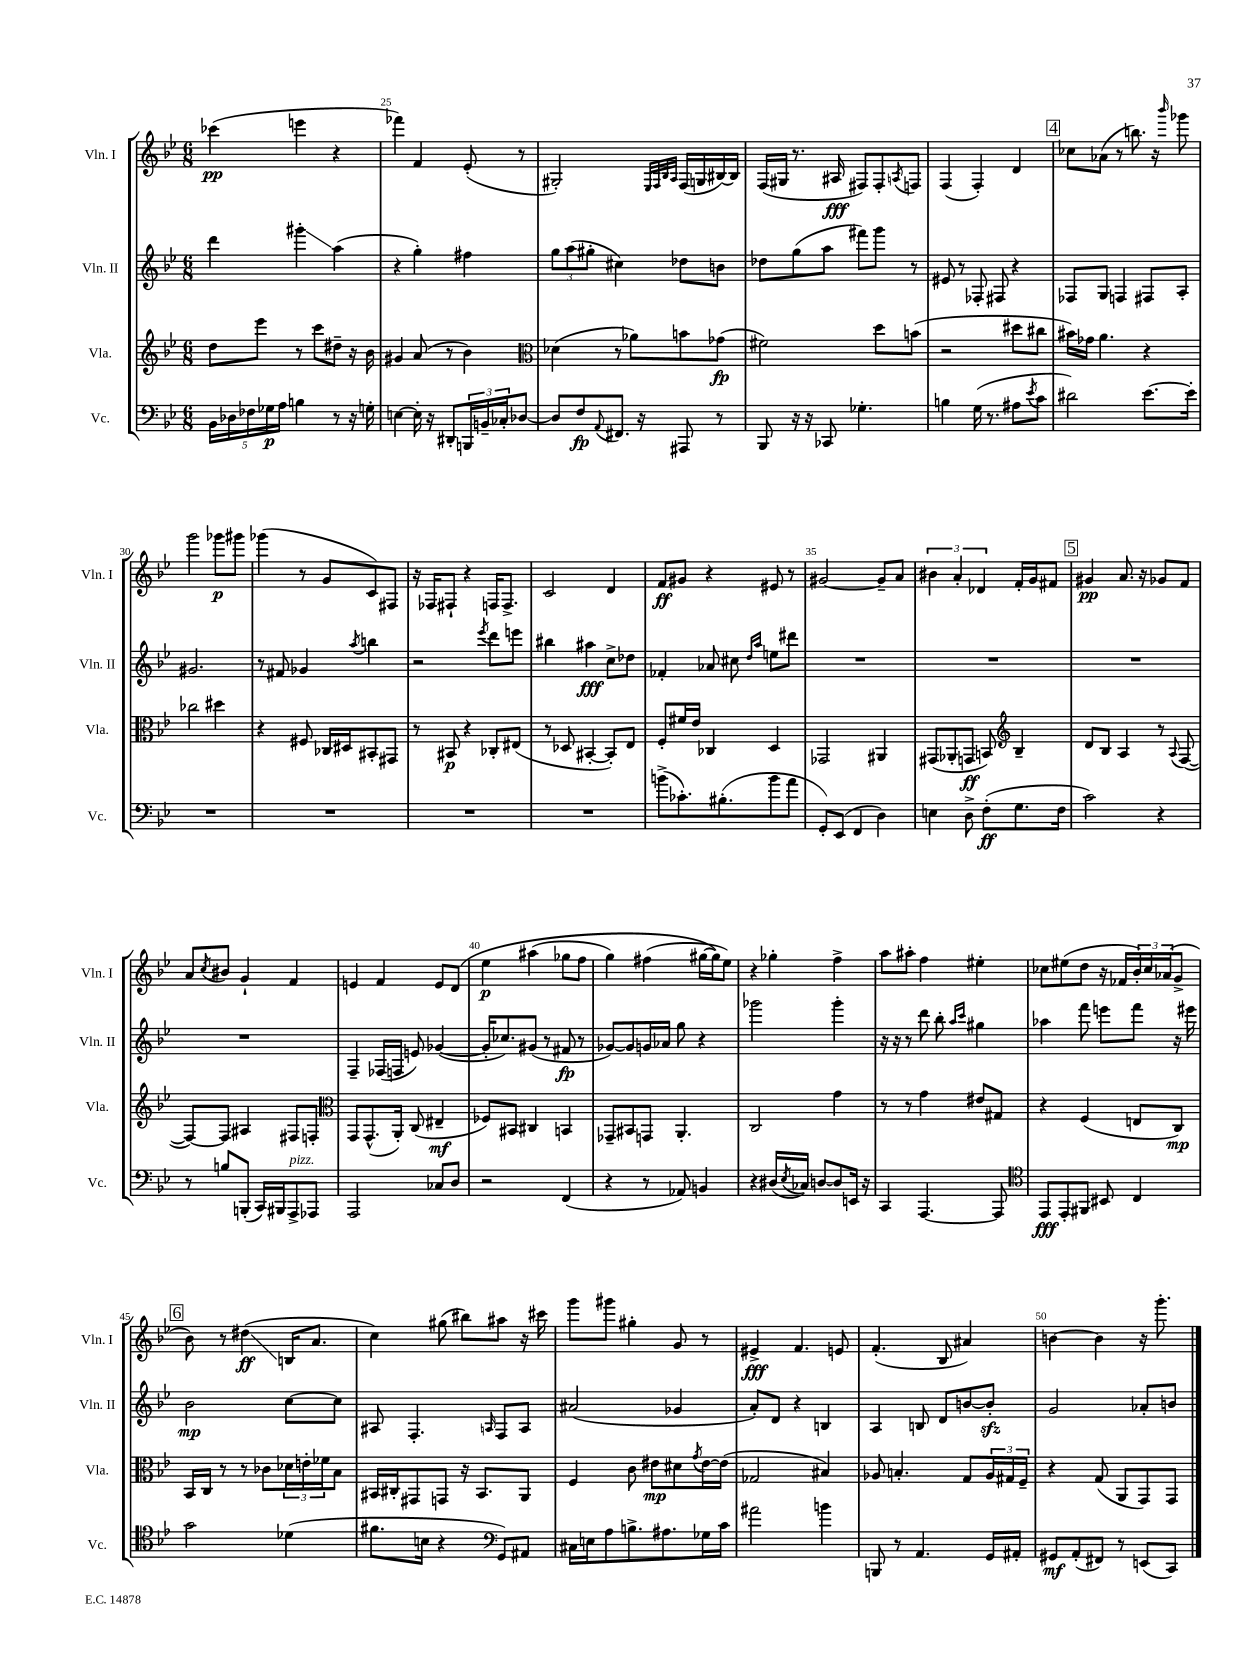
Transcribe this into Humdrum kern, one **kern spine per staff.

**kern	**kern	**kern	**kern
*staff4	*staff3	*staff2	*staff1
*clefF4	*clefG2	*clefG2	*clefG2
*k[b-e-]	*k[b-e-]	*k[b-e-]	*k[b-e-]
*M6/8	*M6/8	*M6/8	*M6/8
20BB-	8dd	4ddd	(4ccc-
20D-	.	.	.
20F-	.	.	.
.	8eee-	.	.
20G-	.	.	.
20A	.	.	.
4B	8r	4ggg#'	4eee
.	8ccc	.	.
8r	8dd#~	(4aa	4r
16r	16r	.	.
16G'	16b-	.	.
=	=	=	=
[4E	4g#	4r	4fff-)
16E']	(8a	4gg')	4f
16r	.	.	.
8DD#'	8r	.	.
24BBB	4b-)	4ff#	(8e-'
24BB~	.	.	.
24C-'	.	.	.
[8D-	.	.	8r
=	=	=	=
*	*clefC3	*	*
8D-]	(4d-	12gg	2G#')
.	.	(12aa	.
8F	.	.	.
.	.	12gg#'	.
8qqAA	.	.	.
8.FF#	8r	4cc#)	.
.	8a-)	.	.
16r	.	.	.
.	.	.	32qqE-
.	.	.	32qqF
.	.	.	32qqB-
.	.	.	32qqA
8AAA#	8b	8dd-	(16F
.	.	.	16G
8r	(8g-	8b	[16B#)
.	.	.	16B#]
=	=	=	=
8BBB-	2f#)	8dd-	(16F
.	.	.	16G#
16r	.	(8gg	8.r
16r	.	.	.
8CC-	.	8aa	.
.	.	.	16A#
4.G-'	.	8fff#)	8F#)
.	8dd	8ggg	8F#'
.	.	.	8qA
.	(8b	8r	8F
=	=	=	=
4B	2r	8e#	(4F
.	.	8r	.
(16G	.	8F-'	4F')
8.r	.	.	.
.	.	8F#	.
8A#	8dd#	4r	4d
8qe-	.	.	.
8c	8cc#	.	.
=	=	=	=
2d#)	16b#)	8F-	8cc-
.	16g-	.	.
.	4.a	8G	(8a-
.	.	4F	8r
.	.	.	8.bb)
[8.e-	4r	8F#	.
.	.	.	16r
.	.	.	16qqbbb-
.	.	8A'	8ggg-
16e-']	.	.	.
=	=	=	=
2.r	2cc-	2.g#	2ggg
.	4dd#	.	8ggg-
.	.	.	8ggg#
=	=	=	=
2.r	4r	8r	(4ggg-
.	.	8f#	.
.	8F#	4g-	8r
.	16C-	.	8g
.	16D#	.	.
.	.	8qaa	.
.	8BB#'	4bb	8c)
.	8GG#	.	8F#
=	=	=	=
2.r	8r	2r	16r
.	.	.	16F-
.	8BB#	.	8F#`
.	4r	.	4r
.	.	8qeee-	.
.	8C-'	8ddd	16F
.	.	.	8.F^
.	(8E#	8eee	.
=	=	=	=
2.r	8r	4bb#	2c
.	8D-	.	.
.	[4BB#'	4aa#	.
.	8BB#'])	8cc^	4d
.	8E-	8dd-	.
=	=	=	=
(8b^	8F'	4f-'	8f
8.c-')	16f#	.	8g#
.	16e-	.	.
.	4C-	8a-	4r
(8.B#'	.	.	.
.	.	8cc#	.
.	.	16qqdd	.
.	.	16qqaa	.
8b	4D	8ee	8e#
8a	.	8ddd#	8r
=	=	=	=
8GG')	2GG-	2.r	[2g#
(8EE-	.	.	.
4FF	.	.	.
4D)	4AA#	.	8g#~]
.	.	.	8a
=	=	=	=
4E	(8GG#	2.r	6b#
.	8AA-'	.	.
.	.	.	6a'
8D^	8GG	.	.
.	.	.	6d-
(8F'	8BB)	.	.
*	*clefG2	*	*
8.G	4B-~	.	16f'
.	.	.	16g
.	.	.	8f#
16F	.	.	.
=	=	=	=
2c)	8d	2.r	4g#
.	8B-	.	.
.	4A	.	8.a
.	.	.	16r
4r	8r	.	8g-
.	8qqA	.	.
.	([8F	.	8f
=	=	=	=
8r	8F_)	2.r	8a
.	.	.	8qcc
8B	8F]	.	8b#
(8BBB'	4A#	.	4g`
16CC)	.	.	.
16BBB#	.	.	.
8AAA^	8F#	.	4f
8AAA-	8F'	.	.
=	=	=	=
*	*clefC3	*	*
2AAA	8GG	4F~	4e
.	(8.GG^^	.	.
.	.	(16F-	4f
.	16AA')	16F	.
.	(8C	8e)	.
8C-	4E#~	([4g-	8e
8D	.	.	&(8d
=	=	=	=
2r	8F-)	16g-']	4ee-
.	.	8.cc-)	.
.	8BB#	.	.
.	4C#	(8g#	(4aa#
.	.	8r	.
(4FF	4BB	8f#	8gg-
.	.	8r	8ff
=	=	=	=
4r	8GG-~	[8g-)	4gg)
.	8BB#	8g-]	.
8r	8GG	16g	(4ff#
.	.	16a-	.
8AA-)	4.AA'	8gg	.
4BB	.	4r	[16gg#
.	.	.	16gg#]&)
.	.	.	8ee-)
=	=	=	=
4r	2C	2ggg-	4r
(16D#	.	.	4gg-'
8qE-	.	.	.
16C-)	.	.	.
[8D	.	.	.
8D]	4g	4ggg-'	4ff^
16EE	.	.	.
16r	.	.	.
=	=	=	=
4CC	8r	16r	8aa
.	.	16r	.
.	8r	8r	8aa#'
[4.AAA	4g	8ddd	4ff
.	.	8bb-'	.
.	.	16qqaa	.
.	.	16qqccc	.
.	8e#	4gg#	4ee#'
8AAA]	8G#	.	.
=	=	=	=
*clefC4	*	*	*
8EE-	4r	4aa-	8cc-
8EE-'	.	.	(8ee#
8FF#	(4F	8fff	8dd
8BB#	.	8eee	16r
.	.	.	16f-
4C	8E	8fff	24b-')
.	.	.	24cc-
.	.	.	(24a-
.	8C)	16r	8g^
.	.	16eee#	.
=	=	=	=
2g	16BB-	2b-	8b-)
.	16C	.	.
.	8r	.	8r
.	8r	.	(4dd#
.	8c-	.	.
(4d-	24d-	[8cc	16B
.	24e'	.	.
.	.	.	8.a
.	24f-	.	.
.	8B-	8cc]	.
=	=	=	=
8.f#	16BB#	8A#	4cc)
.	16C#'	.	.
.	8GG#	4.F'	.
16B	.	.	.
4r	8GG	.	(8gg#
.	16r	.	8bb#)
.	8.BB#	.	.
*clefF4	*	*	*
.	.	16qqA	.
8GG)	.	8F	8aa#
8AA#	8AA	8A	16r
.	.	.	16ccc#
=	=	=	=
16C#	4F	(2a#	8ggg
16E	.	.	.
8A	.	.	8ggg#
8.B^	8c	.	4gg#'
.	8e#	.	.
8.A#	.	.	.
.	8d#	4g-	8g
.	8qg	.	.
16G-	[16e#	.	8r
16c	(16e#]	.	.
=	=	=	=
2a#	2G-	8a')	4e#^
.	.	8d	.
.	.	4r	4.f
4b	4B#)	4B	.
.	.	.	8e
=	=	=	=
8BBB	8A-	4A	(4.f'
8r	4.B'	.	.
4.AA	.	8B	.
.	.	8d	8B-
.	8G	[8b	4a#)
16GG	24A-	8b']	.
.	24G#	.	.
16AA#'	.	.	.
.	24F~	.	.
=	=	=	=
8GG#	4r	2g	[4b
(8AA'	.	.	.
8FF#)	(8G	.	4b]
8r	8AA	.	.
(8EE	8GG)	8a-'	16r
.	.	.	8.ggg'
8CC)	8GG	8b	.
==	==	==	==
*-	*-	*-	*-
